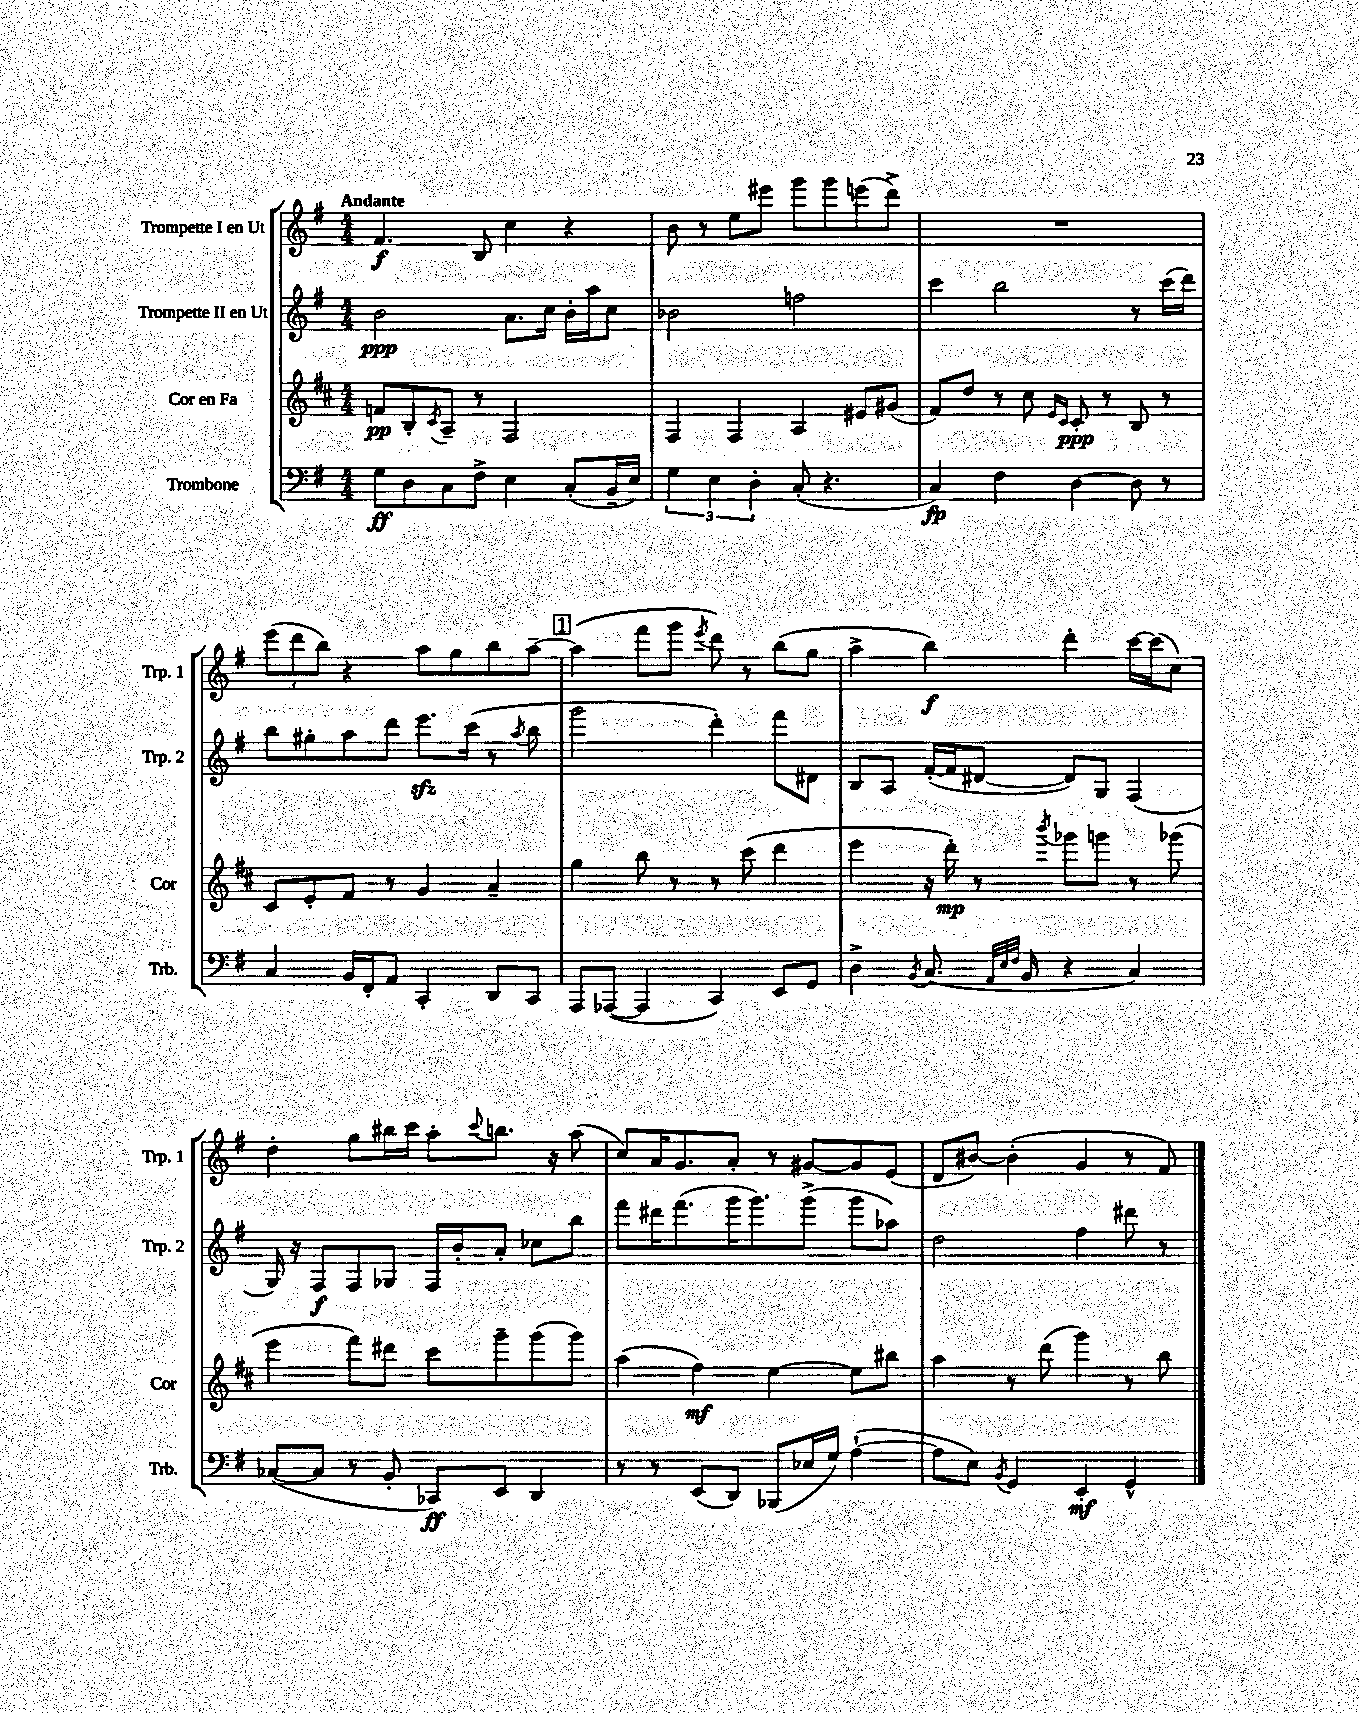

**kern	**kern	**kern	**kern
*staff4	*staff3	*staff2	*staff1
*clefF4	*clefG2	*clefG2	*clefG2
*k[f#]	*k[f#c#]	*k[f#]	*k[f#]
*M4/4	*M4/4	*M4/4	*M4/4
8G	8f	2b	4.f#
8D	8B'	.	.
.	8qc#	.	.
8C	8A~	.	.
8F#^	8r	.	8B
4E	2F#	8.a	4cc
.	.	16cc	.
(8C'	.	16b'	4r
.	.	16aa	.
16BB~	.	8cc	.
16E)	.	.	.
=	=	=	=
6G	4F#	2b-	8b
.	.	.	8r
6E	.	.	.
.	4F#	.	8ee
6D'	.	.	.
.	.	.	8eee#
(8C'	4A	2ff	8ggg
4.r	.	.	8ggg
.	8e#	.	(8eee
.	(8g#	.	8ddd^)
=	=	=	=
4C)	8f#)	4ccc	1r
.	8dd	.	.
4F#	8r	2bb	.
.	8cc#	.	.
.	16qqe	.	.
.	16qqc#	.	.
[4D	8c#'	.	.
.	8r	.	.
8D]	8B	8r	.
8r	8r	(16ccc	.
.	.	16ddd)	.
=	=	=	=
4C	8c#	8bb	(12eee
.	.	.	12ddd
.	8e'	8gg#'	.
.	.	.	12bb)
16BB	8f#	8aa	4r
16FF#'	.	.	.
8AA	8r	8ddd	.
4CC'	4g	8.eee	8aa
.	.	.	8gg
.	.	(16ccc	.
8DD	4a~	8r	8bb
.	.	8qaa	.
8CC	.	8bb	[8aa~
=	=	=	=
8AAA	4gg	2ggg	(4aa]
([8AAA-	.	.	.
4AAA-]	8bb	.	8fff#
.	8r	.	8ggg
.	.	.	8qeee
4CC)	8r	4ddd')	8ddd)
.	(8ccc#	.	8r
8EE	4ddd	8fff#	(8bb
8GG	.	8d#	8gg
=	=	=	=
4D^	4eee	8B	4aa^
.	.	8A	.
8qBB	.	.	.
(8.C	16r	([16f#'	4bb)
.	16ddd')	16f#]	.
.	8r	[8d#	.
32qqAA	.	.	.
32qqE	.	.	.
32qqF#	.	.	.
16BB	.	.	.
.	8qbbb	.	.
4r	8ggg-	8d#])	4ddd'
.	8ggg	8G	.
4C)	8r	(4F#	[16ccc
.	.	.	(16ccc]
.	(8ggg-	.	8cc)
=	=	=	=
([8C-	4eee	16G)	4dd'
.	.	16r	.
8C-]	.	8F#	.
8r	8fff#)	8F#	8gg
8BB'	8ddd#	8G-	16bb#
.	.	.	16ccc
8CC-)	8ccc#	16F#	8aa'
.	.	16b'	.
.	.	.	8qqccc
8EE	8ggg~	8a'	8.bb
4DD	(8ggg	8cc-	.
.	.	.	16r
.	8ggg)	8bb	(8aa
=	=	=	=
8r	(4aa	8fff#	8cc)
8r	.	16ddd#	16a
.	.	(8.fff#	8.g
(8EE	4ff#)	.	.
8DD)	.	16ggg	8a'
.	.	8.ggg)	.
(8BBB-	[4ee	.	8r
16E-	.	(8ggg^	[8g#
16G)	.	.	.
([4A`	8ee]	8ggg	8g#]
.	8bb#	8aa-)	(8e
=	=	=	=
8A]	4aa	2dd	8d
8E)	.	.	[8b#)
8qBB	.	.	.
4GG	8r	.	(4b#']
.	(8ddd	.	.
4EE'	4ggg)	4ff#	4g
4GG^^	8r	8ddd#	8r
.	8bb	8r	8f#)
==	==	==	==
*-	*-	*-	*-
